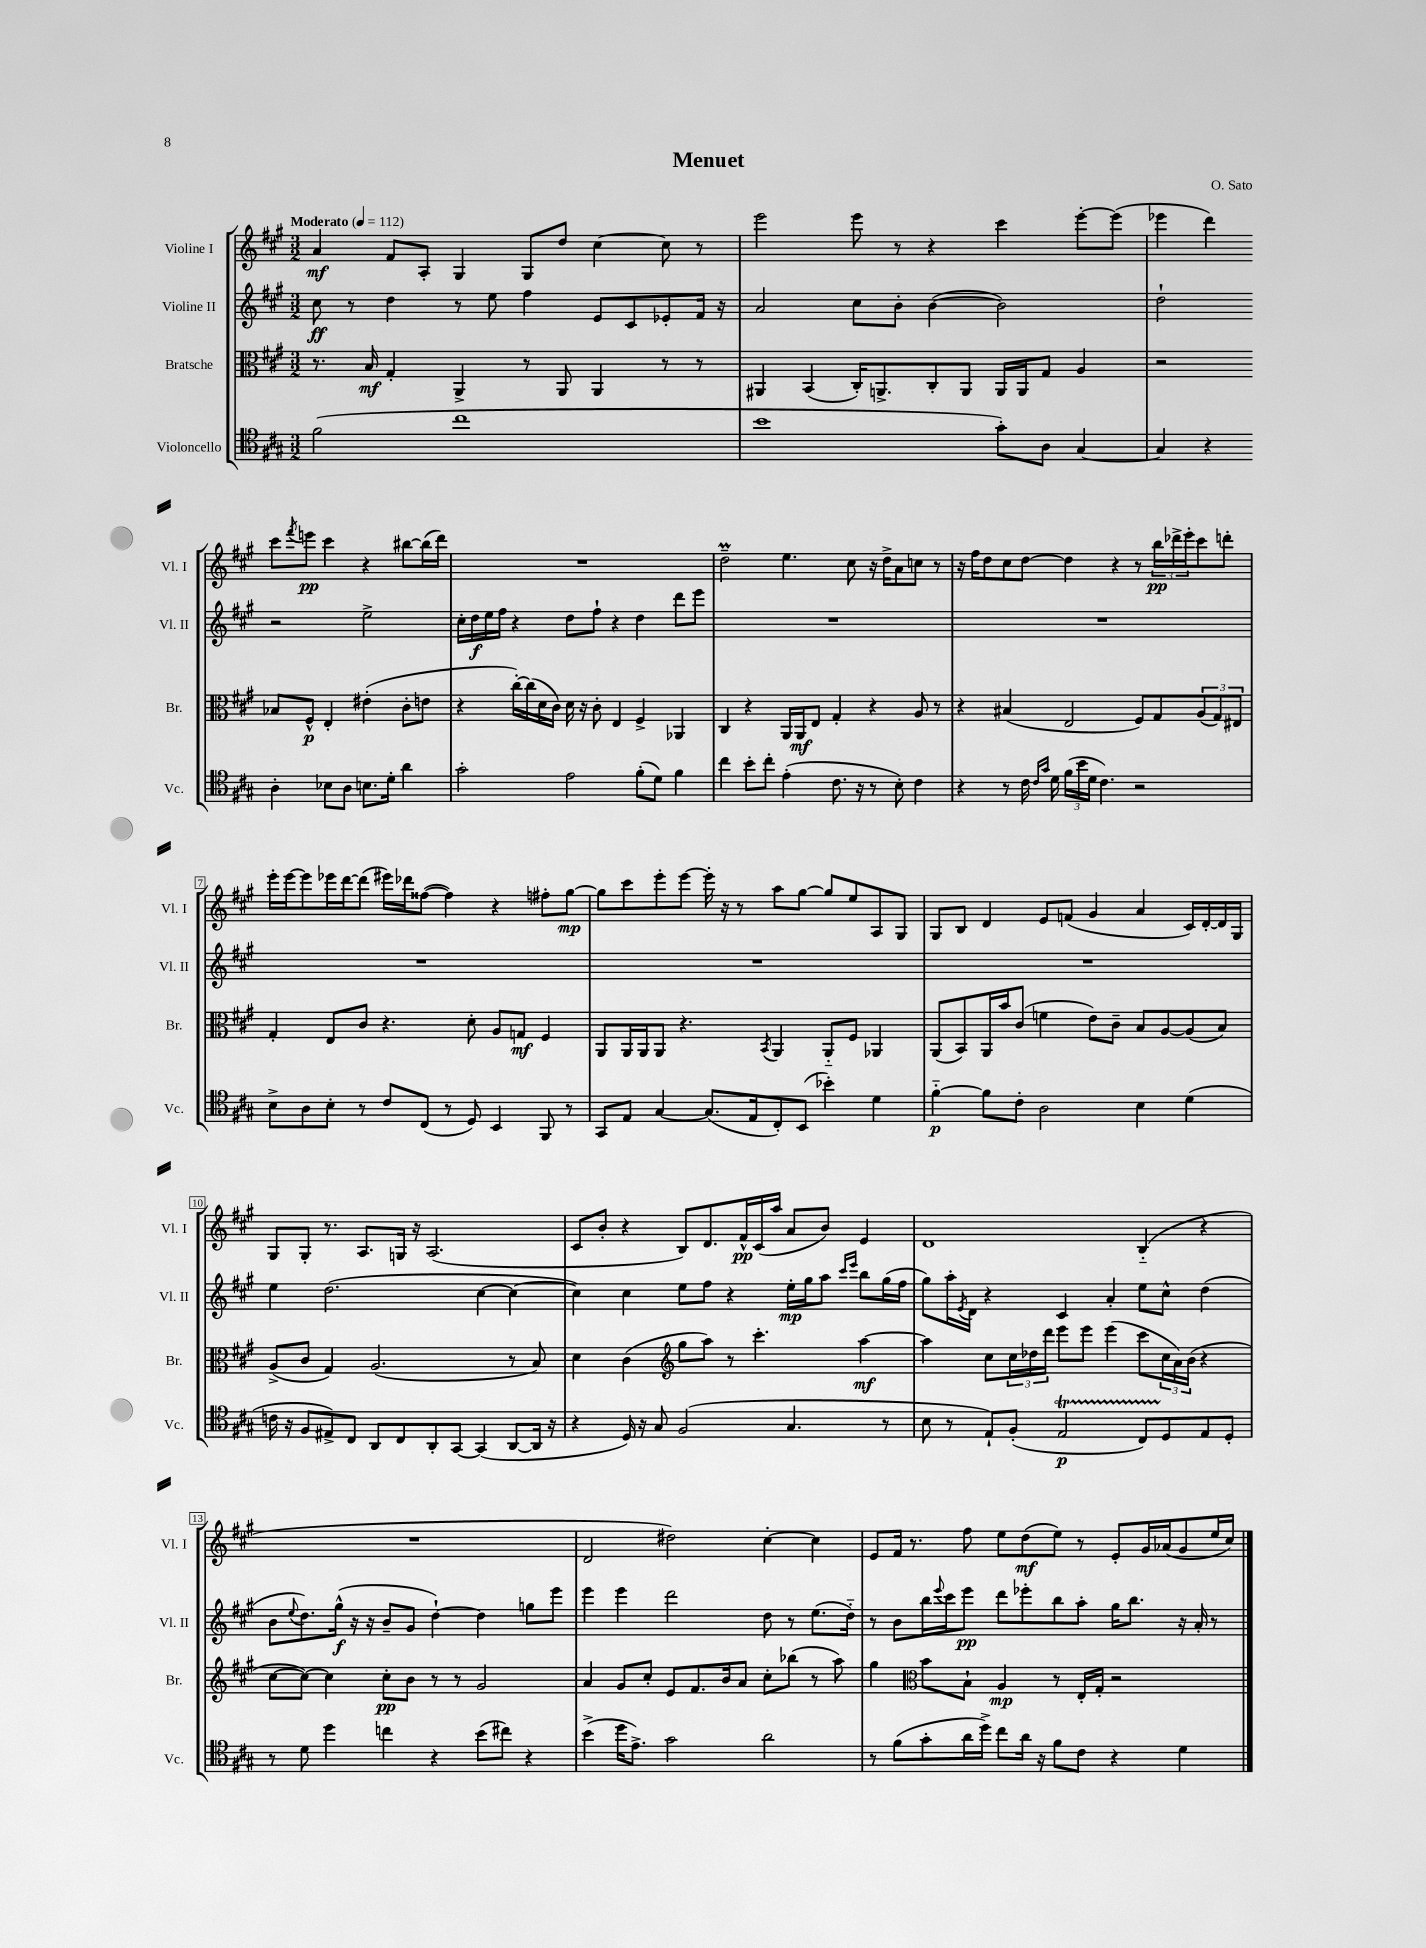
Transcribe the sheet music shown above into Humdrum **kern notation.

**kern	**dynam	**kern	**dynam	**kern	**dynam	**kern	**dynam
*part4	*part4	*part3	*part3	*part2	*part2	*part1	*part1
*staff4	*staff4	*staff3	*staff3	*staff2	*staff2	*staff1	*staff1
*I"Violoncello	*	*I"Bratsche	*	*I"Violine II	*	*I"Violine I	*
*I'Vc.	*	*I'Br.	*	*I'Vl. II	*	*I'Vl. I	*
*clefC4	*	*clefC3	*	*clefG2	*	*clefG2	*
*k[f#c#g#]	*	*k[f#c#g#]	*	*k[f#c#g#]	*	*k[f#c#g#]	*
*M3/2	*	*M3/2	*	*M3/2	*	*M3/2	*
*MM112	*	*MM112	*	*MM112	*	*MM112	*
=1	=1	=1	=1	=1	=1	=1	=1
!	!	!	!	!	!	!LO:TX:a:B:t=Moderato	!
(2f#\	.	8.r	.	8cc#\	ff	4a/	mf
.	.	.	.	8r	.	.	.
.	.	16B/	mf	.	.	.	.
.	.	4G#'/	.	4dd\	.	8f#/L	.
.	.	.	.	.	.	8A'/J	.
1cc#	.	4AA^/	.	8r	.	4G#/	.
.	.	.	.	8ee\	.	.	.
.	.	8r	.	4ff#\	.	8G#/L	.
.	.	8AA/	.	.	.	8dd/J	.
.	.	4AA/	.	8e/L	.	[4cc#\	.
.	.	.	.	8c#/	.	.	.
.	.	8r	.	8e-X'/	.	8cc#\]	.
.	.	8r	.	16f#/Jk	.	8r	.
.	.	.	.	16r	.	.	.
=2	=2	=2	=2	=2	=2	=2	=2
1b	.	4AA#X/	.	2a/	.	2eee\	.
.	.	(4BB/	.	.	.	.	.
.	.	16C#'/KL)	.	8cc#\L	.	8eee\	.
.	.	8.AAn^/	.	.	.	.	.
.	.	.	.	8b'\J	.	8r	.
.	.	8C#'/	.	([4b\	.	4r	.
.	.	8AA/J	.	.	.	.	.
8g#'\L)	.	16AA/LL	.	2b\])	.	4ccc#\	.
.	.	16AA/J	.	.	.	.	.
8A\J	.	8G#/J	.	.	.	.	.
[4G#/	.	4A/	.	.	.	[8eee'\L	.
.	.	.	.	.	.	(8eee\J]	.
=3	=3	=3	=3	=3	=3	=3	=3
4G#/]	.	2r	.	2dd`\	.	4eee-X\	.
4r	.	.	.	.	.	4ddd\)	.
4A'\	.	8B-X/L	.	2r	.	8ccc#\L	.
.	.	.	.	.	.	8qfff#/	.
.	.	8F#^^/J	p	.	.	8eeen\J	pp
8B-X\L	.	4E'/	.	.	.	4ccc#\	.
8A\J	.	.	.	.	.	.	.
8.Bn\L	.	(4e#X'\	.	2ee^\	.	4r	.
16d'\Jk	.	.	.	.	.	.	.
4a\	.	8c#'\L	.	.	.	[8bb#X\L	.
.	.	8en\J	.	.	.	(16bb#\L]	.
.	.	.	.	.	.	16ddd\JJ)	.
!!LO:LB:g=z
=4	=4	=4	=4	=4	=4	=4	=4
2g#'\	.	4r	.	16cc#'\LL	.	1.r	.
.	.	.	.	16dd\	f	.	.
.	.	.	.	16ee\	.	.	.
.	.	.	.	16ff#\JJ	.	.	.
.	.	[16cc#'\LL)	.	4r	.	.	.
.	.	(16cc#\]	.	.	.	.	.
.	.	16d\	.	.	.	.	.
.	.	16c#\JJ)	.	.	.	.	.
2e\	.	16d\	.	8dd\L	.	.	.
.	.	16r	.	.	.	.	.
.	.	8c#'\	.	8ff#`\J	.	.	.
.	.	4E/	.	4r	.	.	.
(8f#'\L	.	4F#^/	.	4dd\	.	.	.
8d\J)	.	.	.	.	.	.	.
4f#\	.	4AA-X/	.	8ddd\L	.	.	.
.	.	.	.	8eee\J	.	.	.
=5	=5	=5	=5	=5	=5	=5	=5
4cc#\	.	4C#/	.	1.r	.	2ddM~\	.
8b'\L	.	4r	.	.	.	.	.
8cc#'\J	.	.	.	.	.	.	.
(4e'\	.	16AA/LL	.	.	.	4.ee\	.
.	.	16AA/J	mf	.	.	.	.
.	.	8E/J	.	.	.	.	.
8.c#\	.	4G#'/	.	.	.	.	.
.	.	.	.	.	.	8cc#\	.
16r	.	.	.	.	.	.	.
8r	.	4r	.	.	.	16r	.
.	.	.	.	.	.	16dd^\KL	.
8B'\)	.	.	.	.	.	8a\	.
4c#\	.	8A/	.	.	.	8ccn\J	.
.	.	8r	.	.	.	8r	.
=6	=6	=6	=6	=6	=6	=6	=6
4r	.	4r	.	1.r	.	16r	.
.	.	.	.	.	.	16ff#\KL	.
.	.	.	.	.	.	8dd\	.
8r	.	(4B#X/	.	.	.	8cc#\	.
16c#\	.	.	.	.	.	[8dd\J	.
16qqc#/LL	.	.	.	.	.	.	.
16qqg#/JJ	.	.	.	.	.	.	.
16d\	.	.	.	.	.	.	.
(24f#\LL	.	2E/	.	.	.	4dd\]	.
24b\	.	.	.	.	.	.	.
24d\JJ	.	.	.	.	.	.	.
4.c#\)	.	.	.	.	.	.	.
.	.	.	.	.	.	4r	.
2r	.	8F#/L)	.	.	.	8r	.
.	.	8G#/	.	.	.	24bb\LL	pp
.	.	.	.	.	.	24ddd-X^\	.
.	.	.	.	.	.	24eee'\J	.
.	.	(12A/	.	.	.	8ccc#\	.
.	.	12G#/)	.	.	.	.	.
.	.	.	.	.	.	8dddn'\J	.
.	.	12E#X/J	.	.	.	.	.
!!LO:LB:g=z
=7	=7	=7	=7	=7	=7	=7	=7
8B^\L	.	4G#'/	.	1.r	.	16eee'\LL	.
.	.	.	.	.	.	[16eee\J	.
8A\	.	.	.	.	.	8eee\]	.
8B'\J	.	8E/L	.	.	.	16eee-X\L	.
.	.	.	.	.	.	[16ddd\J	.
8r	.	8c#/J	.	.	.	(8ddd\J]	.
8c#/L	.	4.r	.	.	.	16eee#X\LL)	.
.	.	.	.	.	.	16ddd-X\J	.
(8C#/J	.	.	.	.	.	([8ff##X\J	.
8r	.	.	.	.	.	4ff##\])	.
8D/)	.	8d'\	.	.	.	.	.
4BB/	.	8A/L	.	.	.	4r	.
.	.	8Gn/J	mf	.	.	.	.
8FF#/	.	4F#/	.	.	.	8ff#X'\L	.
8r	.	.	.	.	.	[8gg#\J	mp
=8	=8	=8	=8	=8	=8	=8	=8
8GG#/L	.	8AA/L	.	1.r	.	8gg#\L]	.
8E/J	.	16AA/L	.	.	.	8ccc#\	.
.	.	16AA/J	.	.	.	.	.
[4G#/	.	8AA/J	.	.	.	8eee'\	.
.	.	4.r	.	.	.	[8eee\J	.
(8.G#/L]	.	.	.	.	.	16eee'\]	.
.	.	.	.	.	.	16r	.
.	.	.	.	.	.	8r	.
16E/k	.	.	.	.	.	.	.
.	.	8qBB/	.	.	.	.	.
8C#'/)	.	4AA/	.	.	.	8aa\L	.
(8BB/J	.	.	.	.	.	[8gg#\J	.
4b-X'\)	.	8AA/L	.	.	.	8gg#/L]	.
.	.	8F#/J	.	.	.	8ee/	.
4d\	.	4AA-X/	.	.	.	8A/	.
.	.	.	.	.	.	8G#/J	.
=9	=9	=9	=9	=9	=9	=9	=9
[4f#\	p	(8AA/L	.	1.r	.	8G#/L	.
.	.	8BB/)	.	.	.	8B/J	.
8f#\L]	.	16AA/L	.	.	.	4d/	.
.	.	16b/J	.	.	.	.	.
8c#'\J	.	(8c#/J	.	.	.	.	.
2A\	.	4fn\	.	.	.	8e/L	.
.	.	.	.	.	.	(8fn/J	.
.	.	8e\L)	.	.	.	4g#/	.
.	.	8c#~\J	.	.	.	.	.
4B\	.	8B/L	.	.	.	4a/	.
.	.	[8A/	.	.	.	.	.
(4d\	.	(8A/]	.	.	.	16c#/LL)	.
.	.	.	.	.	.	[16d'/	.
.	.	8B/J)	.	.	.	16d/]	.
.	.	.	.	.	.	16G#/JJ	.
!!LO:LB:g=z
=10	=10	=10	=10	=10	=10	=10	=10
16cn\	.	(8A^/L	.	4ee\	.	8G#/L	.
16r	.	.	.	.	.	.	.
8F#/L	.	8c#/J	.	.	.	8G#'/J	.
8E#X^/)	.	4G#/)	.	(2.dd\	.	8.r	.
8C#/J	.	.	.	.	.	.	.
.	.	.	.	.	.	8.A/L	.
8AA/L	.	(2.A/	.	.	.	.	.
8C#/	.	.	.	.	.	16Gn/Jk	.
.	.	.	.	.	.	16r	.
8AA'/	.	.	.	.	.	(2.A/	.
[8GG#/J	.	.	.	.	.	.	.
(4GG#/]	.	.	.	[4cc#\	.	.	.
[8AA/L	.	8r	.	4cc#\_	.	.	.
16AA/Jk]	.	8B/)	.	.	.	.	.
16r	.	.	.	.	.	.	.
=11	=11	=11	=11	=11	=11	=11	=11
4r	.	4d\	.	4cc#\])	.	8c#/L	.
.	.	.	.	.	.	8b'/J	.
16D/)	.	(4c#\	.	4cc#\	.	4r	.
16r	.	.	.	.	.	.	.
8G#/	.	.	.	.	.	.	.
*	*	*clefG2	*	*	*	*	*
(2F#/	.	8gg#\L	.	8ee\L	.	8B/L)	.
.	.	8aa\J)	.	8ff#\J	.	8.d/	.
.	.	8r	.	4r	.	.	.
.	.	.	.	.	.	16f#^^/L	pp
.	.	4.ccc#'\	.	.	.	(16c#/	.
.	.	.	.	.	.	16aa/JJ	.
4.G#/	.	.	.	16ee'\LL	mp	8a/L	.
.	.	.	.	16gg#\J	.	.	.
.	.	.	.	8aa\J	.	8b/J)	.
.	.	.	.	16qqccc#/LL	.	.	.
.	.	.	.	16qqeee/JJ	.	.	.
.	.	[4aa\	mf	8bb\L	.	4e/	.
8r	.	.	.	(16gg#\L	.	.	.
.	.	.	.	16ff#\JJ	.	.	.
=12	=12	=12	=12	=12	=12	=12	=12
8B\	.	4aa\]	.	8gg#\L)	.	1d	.
8r	.	.	.	16aa'\L	.	.	.
.	.	.	.	8qe/	.	.	.
.	.	.	.	16d\JJ	.	.	.
8E`/L)	.	8cc#\L	.	4r	.	.	.
(8F#'/J	.	24cc#\L	.	.	.	.	.
.	.	24dd-X\	.	.	.	.	.
.	.	24ddd\JJ	.	.	.	.	.
2ET/	p	8eee\L	.	4c#/	.	.	.
.	.	8eee\J	.	.	.	.	.
.	.	(4eee\	.	4a'/	.	.	.
8C#TTT/L)	.	8ccc#\L	.	8ee\L	.	(4B/	.
8D/	.	24cc#\L	.	8cc#^^\J	.	.	.
.	.	24a\)	.	.	.	.	.
.	.	(24b\JJ	.	.	.	.	.
8E/	.	4r	.	(4dd\	.	4r	.
8D'/J	.	.	.	.	.	.	.
!!LO:LB:g=z
=13	=13	=13	=13	=13	=13	=13	=13
8r	.	[8cc#\L	.	8b\L	.	1.r	.
.	.	.	.	8qqee/	.	.	.
8d\	.	8cc#\J_)	.	8.dd\)	.	.	.
4dd\	.	4cc#\]	.	.	.	.	.
.	.	.	.	(16gg#^^\Jk	f	.	.
.	.	.	.	16r	.	.	.
.	.	.	.	16r	.	.	.
4ccn\	.	8cc#'\L	pp	8b~/L	.	.	.
.	.	8b\J	.	8g#/J	.	.	.
4r	.	8r	.	[4dd`\)	.	.	.
.	.	8r	.	.	.	.	.
(8b\L	.	2g#/	.	4dd\]	.	.	.
8cc#X\J)	.	.	.	.	.	.	.
4r	.	.	.	8ggn\L	.	.	.
.	.	.	.	8eee\J	.	.	.
=14	=14	=14	=14	=14	=14	=14	=14
(4b^\	.	4a/	.	4eee\	.	2d/	.
16dd\KL	.	8g#/L	.	4eee\	.	.	.
8.e^\J)	.	.	.	.	.	.	.
.	.	8cc#'/J	.	.	.	.	.
2g#\	.	8e/L	.	2ddd\	.	2dd#X\)	.
.	.	8.f#/	.	.	.	.	.
.	.	16b/k	.	.	.	.	.
.	.	8a/J	.	.	.	.	.
2a\	.	8cc#'\L	.	8dd\	.	[4cc#'\	.
.	.	(8bb-X\J	.	8r	.	.	.
.	.	8r	.	(8.ee\L	.	4cc#\]	.
.	.	8aa\)	.	.	.	.	.
.	.	.	.	16dd\Jk)	.	.	.
=15	=15	=15	=15	=15	=15	=15	=15
8r	.	4gg#\	.	8r	.	8e/L	.
(8f#\L	.	.	.	8b\L	.	16f#/Jk	.
.	.	.	.	.	.	8.r	.
*	*	*clefC3	*	*	*	*	*
8g#'\	.	8b\L	.	16bb\L	.	.	.
.	.	.	.	8qqeee/	.	.	.
.	.	.	.	16ccc#\J	.	.	.
16a\L	.	8B`\J	.	8eee\J	pp	8ff#\	.
16dd^\JJ)	.	.	.	.	.	.	.
8cc#\L	.	4A/	mp	8ddd\L	.	8ee\L	.
16a\Jk	.	.	.	8eee-X'\	.	(8dd\	mf
16r	.	.	.	.	.	.	.
8f#\L	.	8r	.	8bb\	.	8ee\J)	.
8c#\J	.	16E'/LL	.	8aa'\J	.	8r	.
.	.	16G#'/JJ	.	.	.	.	.
4r	.	2r	.	16gg#\KL	.	8e'/L	.
.	.	.	.	8.bb\J	.	.	.
.	.	.	.	.	.	16g#/L	.
.	.	.	.	.	.	(16a-X/J	.
4d\	.	.	.	16r	.	8g#/	.
.	.	.	.	16a'/	.	.	.
.	.	.	.	8r	.	16ee/L	.
.	.	.	.	.	.	16cc#/JJ)	.
==	==	==	==	==	==	==	==
*-	*-	*-	*-	*-	*-	*-	*-
